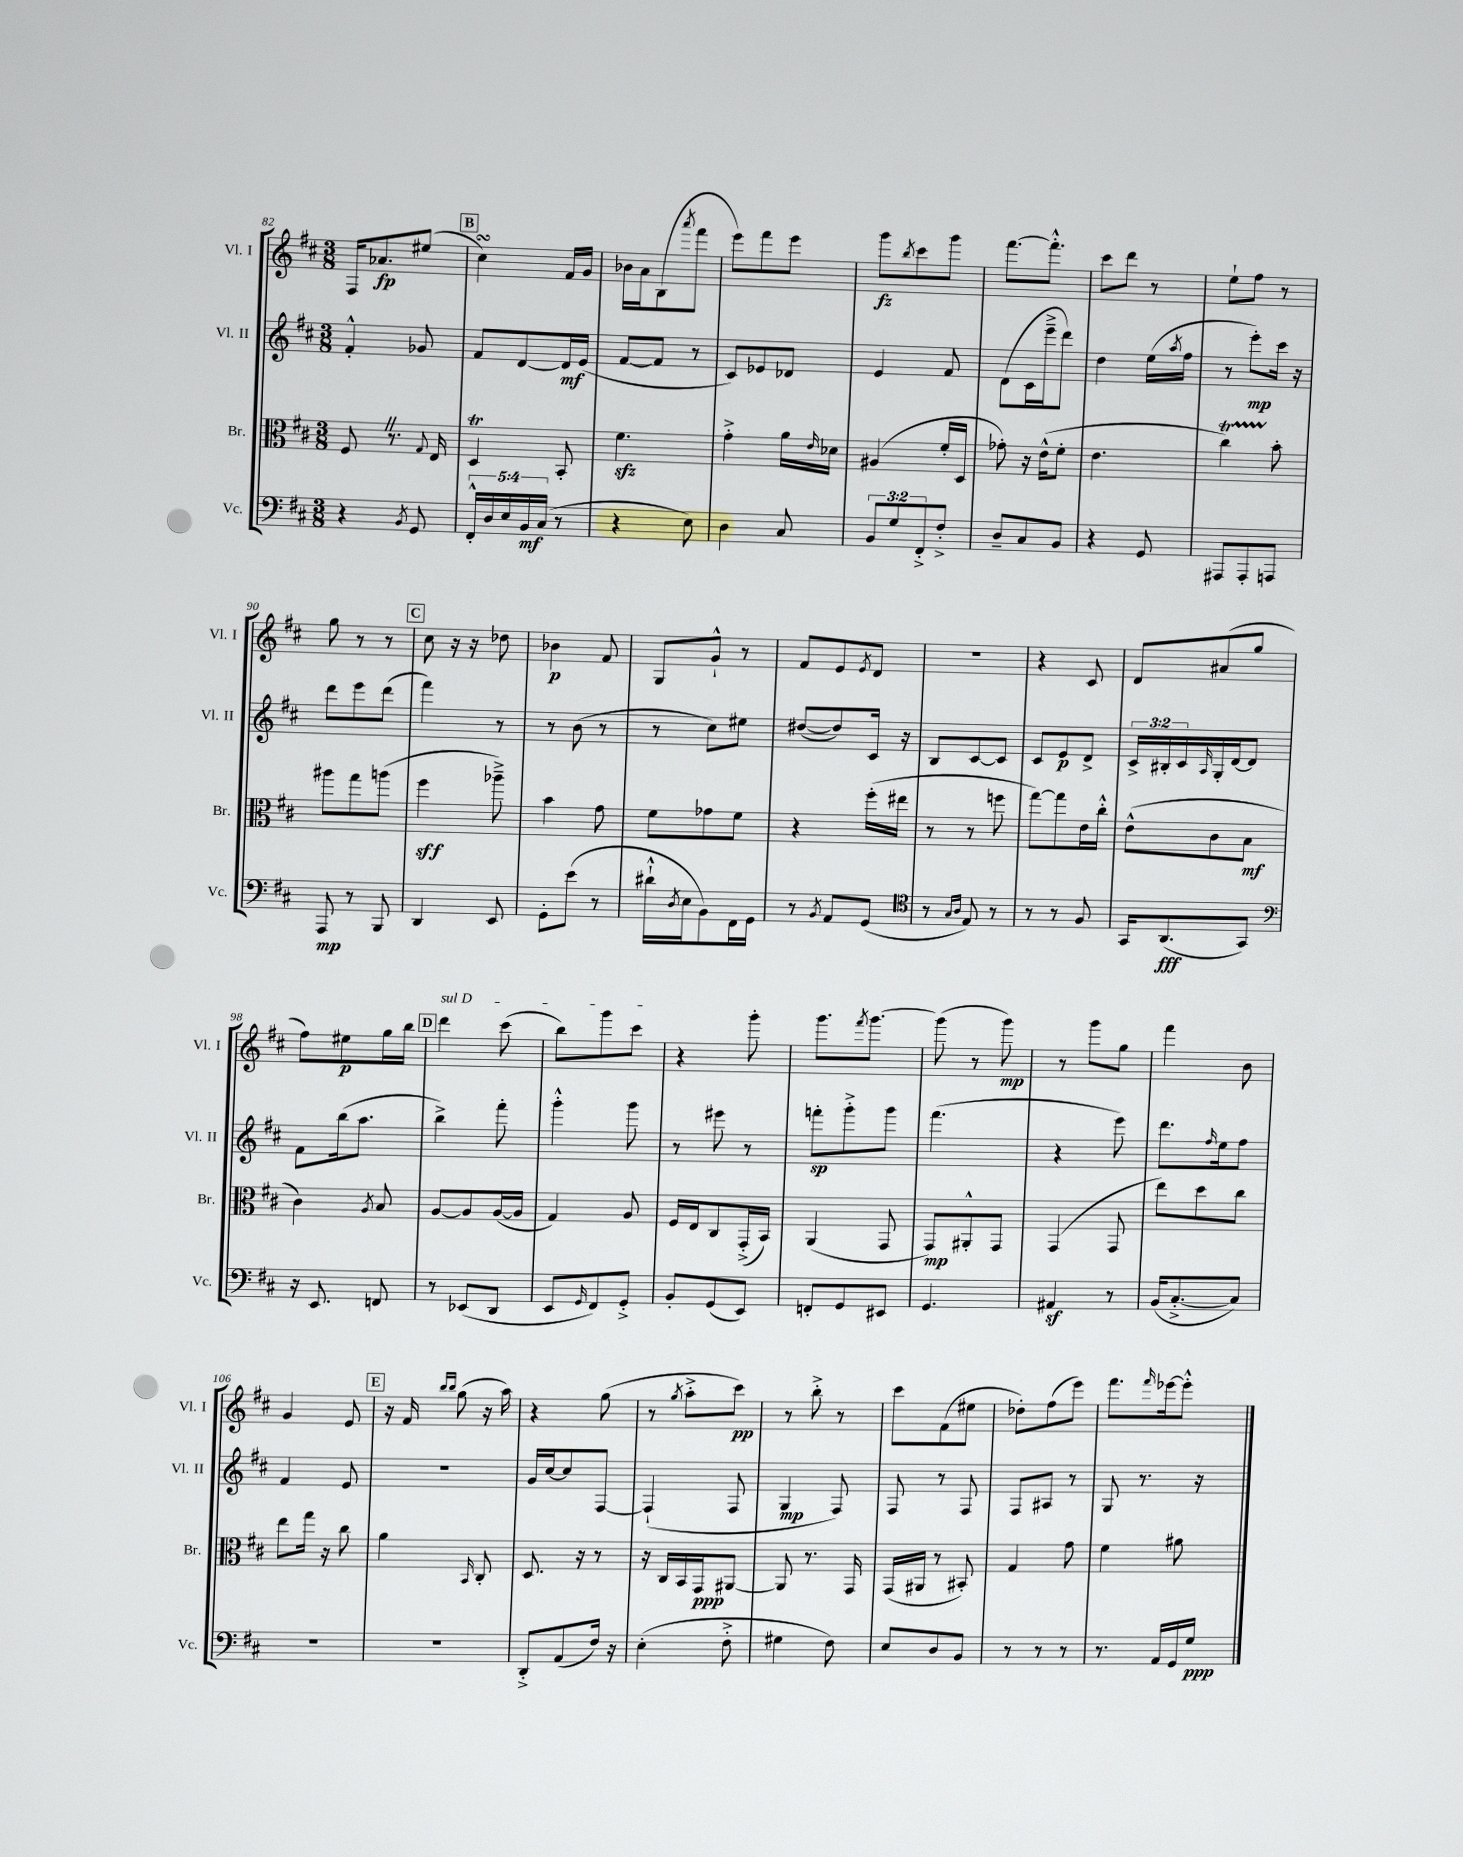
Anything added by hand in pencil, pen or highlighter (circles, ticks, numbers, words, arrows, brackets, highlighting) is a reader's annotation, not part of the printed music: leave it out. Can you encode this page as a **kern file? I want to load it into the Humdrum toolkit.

**kern	**dynam	**kern	**dynam	**kern	**dynam	**kern	**dynam
*part4	*part4	*part3	*part3	*part2	*part2	*part1	*part1
*staff4	*staff4	*staff3	*staff3	*staff2	*staff2	*staff1	*staff1
*I"Vc.	*	*I"Br.	*	*I"Vl. II	*	*I"Vl. I	*
*I'Vc.	*	*I'Br.	*	*I'Vl. II	*	*I'Vl. I	*
*clefF4	*	*clefC3	*	*clefG2	*	*clefG2	*
*k[f#c#]	*	*k[f#c#]	*	*k[f#c#]	*	*k[f#c#]	*
*M3/8	*	*M3/8	*	*M3/8	*	*M3/8	*
=82	=82	=82	=82	=82	=82	=82	=82
4r	.	8F#Z/	.	4f#'^^/	.	16F#/KL	.
.	.	.	.	.	.	8.a-X/	fp
.	.	8.r	.	.	.	.	.
8qBB/	.	.	.	.	.	.	.
8GG/	.	.	.	8g-X/	.	(8ee#X/J	.
.	.	8qqG/	.	.	.	.	.
.	.	16E/	.	.	.	.	.
!!LO:REH:place=s1:t=B
=83	=83	=83	=83	=83	=83	=83	=83
20FF#'^^/LL	.	4DT/	.	8f#/L	.	4cc#sSsS\)	.
20D/	.	.	.	.	.	.	.
20E/	.	.	.	.	.	.	.
.	.	.	.	[8d/	.	.	.
20BB/	mf	.	.	.	.	.	.
(20C#/JJ	.	.	.	.	.	.	.
8r	.	8BB'/	.	16d/L]	mf	16f#/LL	.
.	.	.	.	(16e/JJ	.	16g/JJ	.
=84	=84	=84	=84	=84	=84	=84	=84
4r	.	4.f#zz\	.	[8f#/L	.	16b-X\LL	.
.	.	.	.	.	.	16a\J	.
.	.	.	.	8f#/J]	.	(8B\	.
.	.	.	.	.	.	8qaaa/	.
8E\)	.	.	.	8r	.	8fff#\J	.
=85	=85	=85	=85	=85	=85	=85	=85
4D\	.	4g'^\	.	8c#/L)	.	8eee\L)	.
.	.	.	.	8e-X/	.	8fff#\	.
8C#/	.	16a\LL	.	8d-X/J	.	8eee\J	.
.	.	16qqe/	.	.	.	.	.
.	.	16d-X\JJ	.	.	.	.	.
=86	=86	=86	=86	=86	=86	=86	=86
12BB/L	.	(4A#X/	.	4e/	.	8ggg\L	fz
12G/	.	.	.	.	.	.	.
.	.	.	.	.	.	8qbb/	.
.	.	.	.	.	.	8ccc#\	.
12FF#'^/	.	.	.	.	.	.	.
8F#'^/J	.	16f#'/LL	.	8f#/	.	8ggg\J	.
.	.	16D/JJ	.	.	.	.	.
=87	=87	=87	=87	=87	=87	=87	=87
8D~/L	.	8g-X'\)	.	(8d\L	.	[8.fff#\L	.
8C#/	.	16r	.	16c#\L	.	.	.
.	.	(16e^^\KL	.	16eee~^\J	.	8.fff#'^^\J]	.
8BB/J	.	8f#'\J	.	8ddd\J)	.	.	.
=88	=88	=88	=88	=88	=88	=88	=88
4r	.	4.e\	.	4dd\	.	8ccc#\L	.
.	.	.	.	.	.	8ddd\J	.
8GG/	.	.	.	(16ee\LL	.	8r	.
.	.	.	.	8qaa/	.	.	.
.	.	.	.	16ff#\JJ	.	.	.
=89	=89	=89	=89	=89	=89	=89	=89
8AAA#X/L	.	4cc#t\)	.	8r	.	8ee`\L	.
8AAA#'/	.	.	.	8eee'\L)	mp	8ff#\J	.
8AAAn/J	.	8b'\	.	16ccc#\Jk	.	8r	.
.	.	.	.	16r	.	.	.
!!LO:LB:g=z
=90	=90	=90	=90	=90	=90	=90	=90
8AAA/	mp	8aa#X\L	.	8ddd\L	.	8gg\	.
8r	.	8gg\	.	8eee\	.	8r	.
8BBB/	.	(8aan\J	.	(8ddd\J	.	8r	.
!!LO:REH:place=s1:t=C
=91	=91	=91	=91	=91	=91	=91	=91
4DD/	.	4ff#\	sff	4fff#\)	.	8cc#\	.
.	.	.	.	.	.	16r	.
.	.	.	.	.	.	16r	.
8EE/	.	8aa-X~^\)	.	8r	.	8dd-X\	.
=92	=92	=92	=92	=92	=92	=92	=92
8GG'\L	.	4b\	.	8r	.	4b-X\	p
(8e\J	.	.	.	(8b\	.	.	.
8r	.	8g\	.	8r	.	8f#/	.
=93	=93	=93	=93	=93	=93	=93	=93
16d#X`^^\LL	.	8f#\L	.	8r	.	8G/L	.
8qD/	.	.	.	.	.	.	.
16E\J	.	.	.	.	.	.	.
8BB\)	.	8g-X\	.	8cc#\L)	.	8g`^^/J	.
16FF#\L	.	8f#\J	.	8ee#X\J	.	8r	.
16GG\JJ	.	.	.	.	.	.	.
=94	=94	=94	=94	=94	=94	=94	=94
8r	.	4r	.	([8dd#X/L	.	8f#/L	.
8qBB/	.	.	.	.	.	.	.
8AA/L	.	.	.	8dd#/])	.	8e/	.
.	.	.	.	.	.	8qe/	.
(8GG/J	.	(16ff#'\LL	.	16c#/Jk	.	8d/J	.
.	.	16ee#X\JJ	.	16r	.	.	.
=95	=95	=95	=95	=95	=95	=95	=95
*clefC4	*	*	*	*	*	*	*
8r	.	8r	.	8B/L	.	4.r	.
16qqG/LL	.	.	.	.	.	.	.
16qqA/JJ	.	.	.	.	.	.	.
8E/)	.	8r	.	[8c#/	.	.	.
8r	.	8ffn\	.	8c#/J]	.	.	.
=96	=96	=96	=96	=96	=96	=96	=96
8r	.	[8gg\L)	.	8c#/L	.	4r	.
8r	.	8gg\]	.	8e/	p	.	.
8F#/	.	16e\L	.	8d^/J	.	8c#/	.
.	.	16cc#'^^\JJ	.	.	.	.	.
=97	=97	=97	=97	=97	=97	=97	=97
16GG/KL	.	(8e^^\L	.	24c#^/LL	.	8d/L	.
.	.	.	.	24B#X'/	.	.	.
(8.AA/	fff	.	.	.	.	.	.
.	.	.	.	24c#/	.	.	.
.	.	.	.	16qqA/	.	.	.
.	.	8c#\	.	16G'/	.	(8a#X/	.
.	.	.	.	[16d/J	.	.	.
8GG/J)	.	8B\J	mf	8d/J]	.	8gg/J	.
!!LO:LB:g=z
=98	=98	=98	=98	=98	=98	=98	=98
*clefF4	*	*	*	*	*	*	*
16r	.	4c#\)	.	8f#\L	.	8ff#\L)	.
8.EE/	.	.	.	.	.	.	.
.	.	.	.	(16bb\k	.	8ee#X\	p
.	.	.	.	8.aa\J	.	.	.
.	.	8qA/	.	.	.	.	.
8FFn/	.	8B/	.	.	.	16gg\L	.
.	.	.	.	.	.	16bb\JJ	.
!!LO:REH:place=s1:t=D
=99	=99	=99	=99	=99	=99	=99	=99
!	!	!	!	!	!	!LO:TX:a:i:t=sul D	!
8r	.	[8A/L	.	4bb^\)	.	4ddd\	.
(8EE-X/L	.	8A/]	.	.	.	.	.
8DD/J	.	([16A/L	.	8fff#'\	.	(8ccc#\	.
.	.	16A/JJ]	.	.	.	.	.
=100	=100	=100	=100	=100	=100	=100	=100
8EE/L	.	4G/)	.	4ggg'^^\	.	8bb\L)	.
16qqGG/	.	.	.	.	.	.	.
8FF#/)	.	.	.	.	.	8ggg\	.
8GG'^/J	.	8A/	.	8ggg\	.	8ccc#\J	.
=101	=101	=101	=101	=101	=101	=101	=101
8BB'/L	.	16F#/LL	.	8r	.	4r	.
.	.	16E/J	.	.	.	.	.
(8GG/	.	8C#/	.	8eee#X\	.	.	.
8EE/J)	.	(16GG'^/L	.	8r	.	8ggg'\	.
.	.	16BB/JJ)	.	.	.	.	.
=102	=102	=102	=102	=102	=102	=102	=102
8FFn'/L	.	(4AA/	.	8fffn'\L	sp	8.ggg\L	.
8GG/	.	.	.	8ggg'^\	.	.	.
.	.	.	.	.	.	8qfff#/	.
.	.	.	.	.	.	[8.ggg\J	.
8EE#X/J	.	8GG/	.	8ggg\J	.	.	.
=103	=103	=103	=103	=103	=103	=103	=103
4.GG/	.	8GG/L)	mp	(4.fff#\	.	(8ggg\]	.
.	.	8AA#X'^^/	.	.	.	8r	.
.	.	8GG/J	.	.	.	8ggg\)	mp
=104	=104	=104	=104	=104	=104	=104	=104
4AA#Xz/	.	(4GG/	.	4r	.	8r	.
.	.	.	.	.	.	8ggg\L	.
8r	.	8GG/	.	8eee\)	.	8gg\J	.
=105	=105	=105	=105	=105	=105	=105	=105
(16BB/KL	.	8ee\L)	.	8.ddd\L	.	4fff#\	.
[8.C#'^/	.	.	.	.	.	.	.
.	.	8dd\	.	.	.	.	.
.	.	.	.	16qqff#/	.	.	.
.	.	.	.	16ee\k	.	.	.
8C#/J])	.	8cc#\J	.	8ff#\J	.	8b\	.
!!LO:LB:g=z
=106	=106	=106	=106	=106	=106	=106	=106
4.r	.	8ee\L	.	4f#/	.	4g/	.
.	.	16gg\Jk	.	.	.	.	.
.	.	16r	.	.	.	.	.
.	.	8cc#\	.	8e/	.	8e/	.
!!LO:REH:place=s1:t=E
=107	=107	=107	=107	=107	=107	=107	=107
4.r	.	4a\	.	4.r	.	16r	.
.	.	.	.	.	.	16f#/	.
.	.	.	.	.	.	16qqbb/LL	.
.	.	.	.	.	.	16qqbb/JJ	.
.	.	.	.	.	.	(8gg\	.
.	.	16qqBB/	.	.	.	.	.
.	.	8C#'/	.	.	.	16r	.
.	.	.	.	.	.	16aa\)	.
=108	=108	=108	=108	=108	=108	=108	=108
8DD'^/L	.	8.D/	.	16g/LL	.	4r	.
.	.	.	.	[16cc#/J	.	.	.
(8AA/	.	.	.	8cc#/]	.	.	.
.	.	16r	.	.	.	.	.
16F#/Jk)	.	8r	.	[8F#/J	.	(8gg\	.
16r	.	.	.	.	.	.	.
=109	=109	=109	=109	=109	=109	=109	=109
(4E'\	.	16r	.	(4F#`/]	.	8r	.
.	.	16C#/LL	.	.	.	.	.
.	.	.	.	.	.	8qgg/	.
.	.	16BB/	.	.	.	8aa'^\L	.
.	.	16GG/J	ppp	.	.	.	.
8F#'^\	.	[8AA#X/J	.	8F#/	.	8ccc#\J)	pp
=110	=110	=110	=110	=110	=110	=110	=110
4G#X\	.	8AA#/]	.	4G/	mp	8r	.
.	.	8.r	.	.	.	8bb'^\	.
8F#\)	.	.	.	8F#/)	.	8r	.
.	.	16GG/	.	.	.	.	.
=111	=111	=111	=111	=111	=111	=111	=111
8E/L	.	(16GG/LL	.	8F#/	.	8ccc#\L	.
.	.	16AA#X/JJ	.	.	.	.	.
8D/	.	8r	.	8r	.	(8f#\	.
8BB/J	.	8BB#X'/)	.	8F#/	.	8ee#X\J	.
=112	=112	=112	=112	=112	=112	=112	=112
8r	.	4G/	.	8F#/L	.	8dd-X'\L)	.
8r	.	.	.	8A#X/J	.	(8ff#\	.
8r	.	8g\	.	8r	.	8eee\J)	.
=113	=113	=113	=113	=113	=113	=113	=113
8.r	.	4f#\	.	8G/	.	8.fff#\L	.
.	.	.	.	8.r	.	.	.
.	.	.	.	.	.	16qqfff#/	.
16AA/LL	.	.	.	.	.	[16eee-X\k	.
16GG/	.	8a#X\	.	.	.	8eee-'^^\J]	.
16G/JJ	ppp	.	.	16r	.	.	.
==	==	==	==	==	==	==	==
*-	*-	*-	*-	*-	*-	*-	*-
